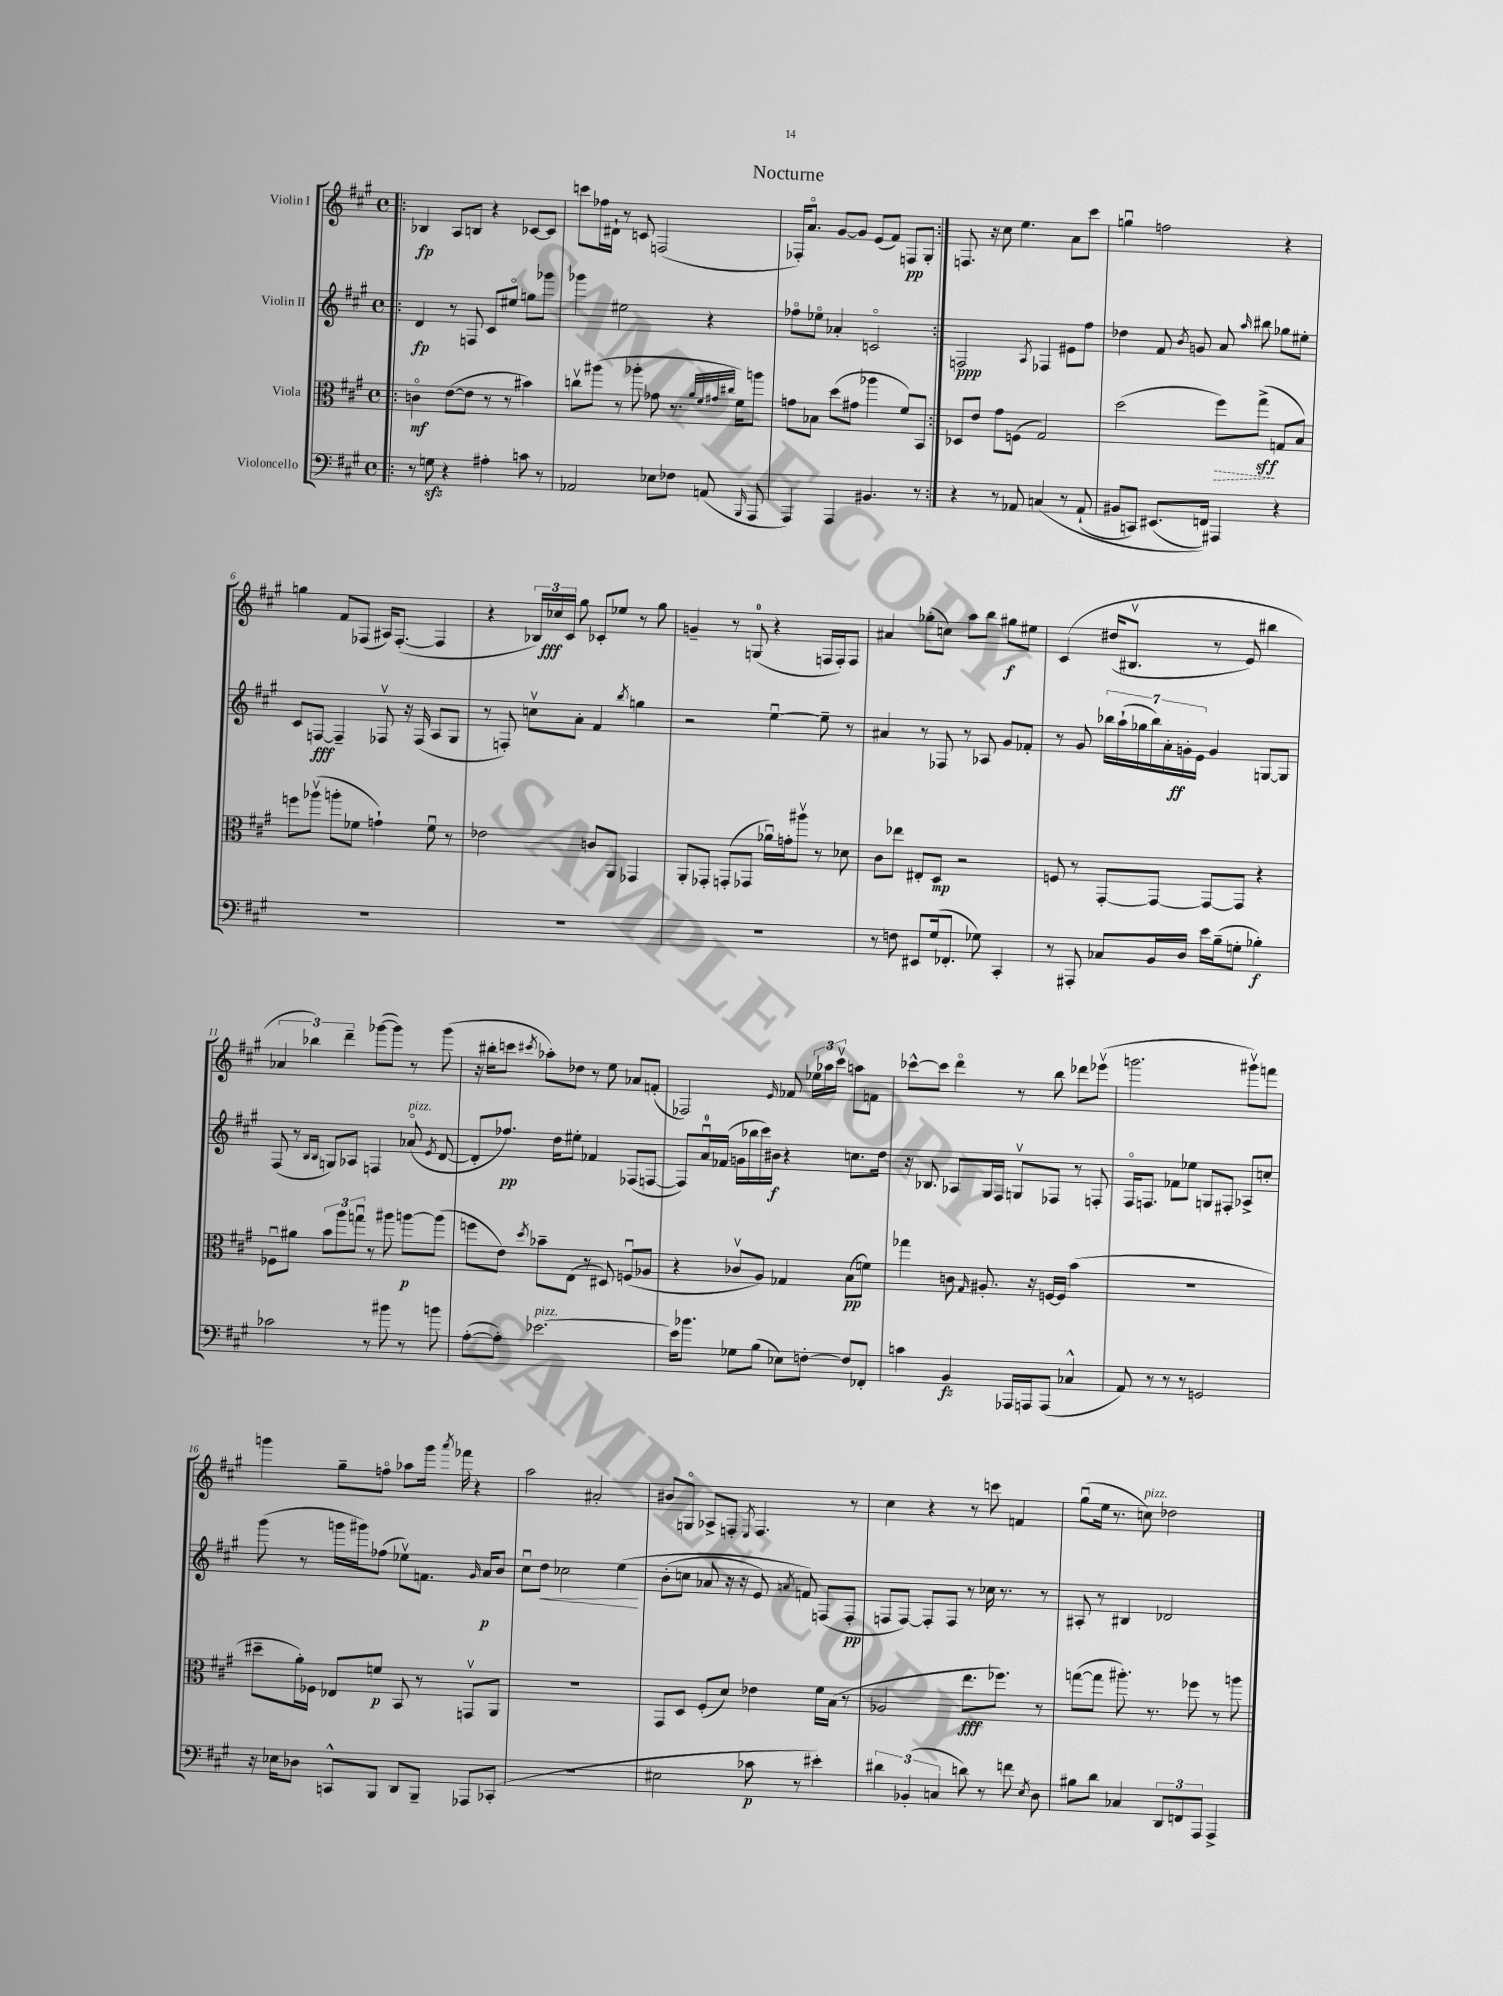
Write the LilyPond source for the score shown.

\header { title = "Nocturne" }
<<
\new StaffGroup <<
\new Staff = "s0" \with { instrumentName = "Violin I" } {
    \clef treble \key a \major \defaultTimeSignature \time 4/4
    \autoBeamOff \repeat volta 2 { \bar ".|:" bes4\fp a8[ b8] r4 ces'8[~ ces'8] |
    c'''8[ fes''16 dis'16]-! r8 c'8 f2( |
    fes16[-.) a'8.]\flageolet gis'8[~ gis'8] e'8[( fis'8]) f8[\pp gis8]-. | }
    f8. r16 cis''8 e''4. a'8[ cis'''8] |
    g''4\downbow f''2 r4 |
    g''4 fis'8[ fes8]( ais16[) fes8.]~-.( fes4 |
    r4 \tuplet 3/2 { bes16[) ces''16\fff cis'16] } gis''8 ces'8[-. ees''8] r8 gis''8 |
    g'4-- r8 g8-0( r4 f16[ f16-.) f8] |
    ais'4 ges''8[-.( c''8]) a''8[ b''8] gis''8[\f eis''8] |
    cis'4\( dis''16[( bis8.]\upbow r8 e'8) bis''4 |
    \tuplet 3/2 { aes'4 bes''4\) d'''4-- } ges'''8[~( ges'''8]) r8 ges'''8( |
    r16 bis''16[-. c'''8] \acciaccatura { cis'''8 } aes''8[-.) des''8] r8 e''8 aes'8[ f'8]-.( |
    fes2) \grace { e'16 } fes'8 \tuplet 3/2 { ees''16[ aes''16 cis'''16]\upbow } a''8[ f'8] |
    ces'''8[~-^ ces'''8] d'''4\flageolet r8 b''8 des'''8[ ees'''8]\upbow( |
    g'''2. gis'''8[\upbow) f'''8] |
    g'''4 gis''8[-- f''8]\flageolet aes''8[ g'''16] \acciaccatura { a'''8 } fes'''16 r4 |
    a''2 ais'2-. |
    bis'8[ g8]\flageolet aes8[-> f8]-. \acciaccatura { e8 } f4. r8 |
    cis''4 r4 r8 c'''8 f'4 |
    gis''8[\downbow( e''16] r8. c''8^\markup { \italic "pizz." }) des''2 \bar "|." |
}
\new Staff = "s1" \with { instrumentName = "Violin II" } {
    \clef treble \key a \major \defaultTimeSignature \time 4/4
    \autoBeamOff \repeat volta 2 { \bar ".|:" d'4\fp r8 f8 cis'8[ eis''8]\flageolet g''8[ ges'''8] |
    ges'''4 eis''2 r4 |
    fes''8[\flageolet ees''8]\flageolet aes'4-. c'2\flageolet | }
    f2\ppp \acciaccatura { a8 } fes4 eis'8[ fis''8] |
    des''4 fis'8 \acciaccatura { b'8 } g'8 a'8 \grace { a''16 } bis''8 ges''8[ eis''8]-. |
    cis'8[ f8]~\fff f4-- fes8\upbow r16 fes16( a8[ gis8] |
    r8 f8-.) c''8[\upbow a'8]-. fis'4 \acciaccatura { b''8 } g''4 |
    r2 e''4~\downbow e''8-- r8 |
    ais'4 r8 fes8 r8 aes8 gis'8[ fes'8]-. |
    r8 gis'8 \tuplet 7/4 { bes''16[ a''16-!( ges''16 bes''16) a'16-. g'16-.\ff e'16] } g'4 g8[~ g8] |
    fis8( r8 \grace { b16[ b16] } g8[) aes8] f4 aes'8\flageolet^\markup { \italic "pizz." }( \acciaccatura { e'8 } d'8~ |
    d'8[-. fes''8.]\pp) d''16[ eis''8]-. fes'4 fes8[( f8]~ |
    f8[) a'16-0\downbow fes'16]( g'16[ bes''16 cis'''16) bis'16]\f r4 c''8.[ d''16] |
    r16 bes8. aes8[ gis16 fis16] g8[\upbow fes8] r8 f8-. |
    fis16[\flageolet f8.] fes'8[ ees''8] g8[ fis8]-. aes8[-> c''8]-. |
    gis'''8( r8 g'''16[ gis'''16) fes''8]( ees''8[\upbow) f'8.] \grace { gis'16 } a'16[\p b'8] |
    cis''8[\downbow d''8]\< ces''2 e''4\!\( |
    b'8[-.( c''8] aes'8 r16 r16 e'8) \acciaccatura { a'8 } f'8\) f8[( f8]-.\pp |
    f8[ f8]~) f8[-. f8] r8 ces''16 r8. r8 |
    ais8-. r8 bis4 des'2 \bar "|." |
}
\new Staff = "s2" \with { instrumentName = "Viola" } {
    \clef alto \key a \major \defaultTimeSignature \time 4/4
    \autoBeamOff \repeat volta 2 { \bar ".|:" c'4\flageolet\mf e'8[~( e'8] r8 r8 bis'4) |
    c''8[\upbow ais''8]( r8 aes''8-. ges'8 r8. \grace { a'32[ fis'32 gis'32 cis''32] } fis'16[) a''8] |
    g'8[ bes8] d''8[( gis'8] aes''4 fis'8[) b,8] | }
    des8[ e'8] gis'8[ f8]( gis2) |
    d''2( \once \override Hairpin.style = #'dashed-line fis''8[\>) gis''8]->\sff\!( g8[ b8]) |
    f''8[ aes''8]\upbow( a''8[-. fes'8] g'4-!) fes'8\downbow r8 |
    ees'2 c'8[ a,8] ges,4 |
    a,8[-. ges,8]-. g,8[-.( ges,8] aes'16[\downbow) g'16-. ais''8]\upbow r8 des'8 |
    cis'8[ ees''8] eis8[-. d8]\mp r2 |
    f8 r8 gis,8[~-. gis,8]~ gis,8[~ gis,8] r4 |
    fes8[\downbow ais'8] \tuplet 3/2 { b'8[ a''8 g''8]\downbow } r8 ais''8 a''8[~\p a''8]( |
    f''8[ e'8]) \acciaccatura { d''8 } bes'8[-- e8]( r8 dis8) f8[\downbow( aes8] |
    r4 ces'8[\upbow a8]) ges4 b8[\pp( f'8]) |
    ges''4 c'8 \grace { gis16 } ais8.-. r16 f16[~ f16] b'4( |
    R1 |
    dis''8[-- a'16-.) fes16] ees8[ f'8]\p b,8 r8 g,8[\upbow a,8] |
    R1 |
    gis,8[ d8] fis8[-.( d'8]) ees'4 fis'16[ b16]( r8 |
    aes2 e''8.[\fff fes''8.]) r8 |
    g''8[~( g''8] ais''8.-.) r8. fes''8 r8 a''8 \bar "|." |
}
\new Staff = "s3" \with { instrumentName = "Violoncello" } {
    \clef bass \key a \major \defaultTimeSignature \time 4/4
    \autoBeamOff \repeat volta 2 { \bar ".|:" r8 g8\sfz r4 ais4-. c'8 r8 |
    aes,2 ees8[ fes8] a,8( \grace { b,,16 } a,,8 |
    a,,4) a,,4 bis,4. r8 | }
    r4 r8 aes,8 c4\( r8 aes,8-!( |
    bis,8[ c,8]) eis,8.[( f,16])\) ais,,4 r4 |
    R1 |
    R1 |
    R1 |
    r8 f8 eis,8[ gis16( fes,8.]-. ges8) cis,4-. |
    r8 ais,,8-. ces8[ b,16 d16] e'16[ b16--( g8]-. bes4-.\f) |
    ces'2 r8 bis'8 r8 b'8 |
    a8[~-.( a8]-.) ees'2.~^\markup { \italic "pizz." } |
    ees'16[ bes'8.] ges8[ b8]( ees8[) f8]~-. f8[ fes,8]-. |
    c'4 b,4\fz aes,,16[ a,,16 a,,8]( ces4-^ |
    a,8) r8 r8 r8 g,2 |
    r16 ees16[ des8] c,8[-^ b,,8] d,8[ b,,8]-- aes,,8[ ces,8]-.( |
    R1 |
    eis2 ces'8\p r8 eis'4-.) |
    \tuplet 3/2 { dis'4 bes,4-.( c4 } d'8) r8 f'8 \acciaccatura { e8 } d8 |
    bis8[ d'8] ces4 \tuplet 3/2 { d,8[ f,8 a,,8] } a,,4-> \bar "|." |
}
>>
>>
